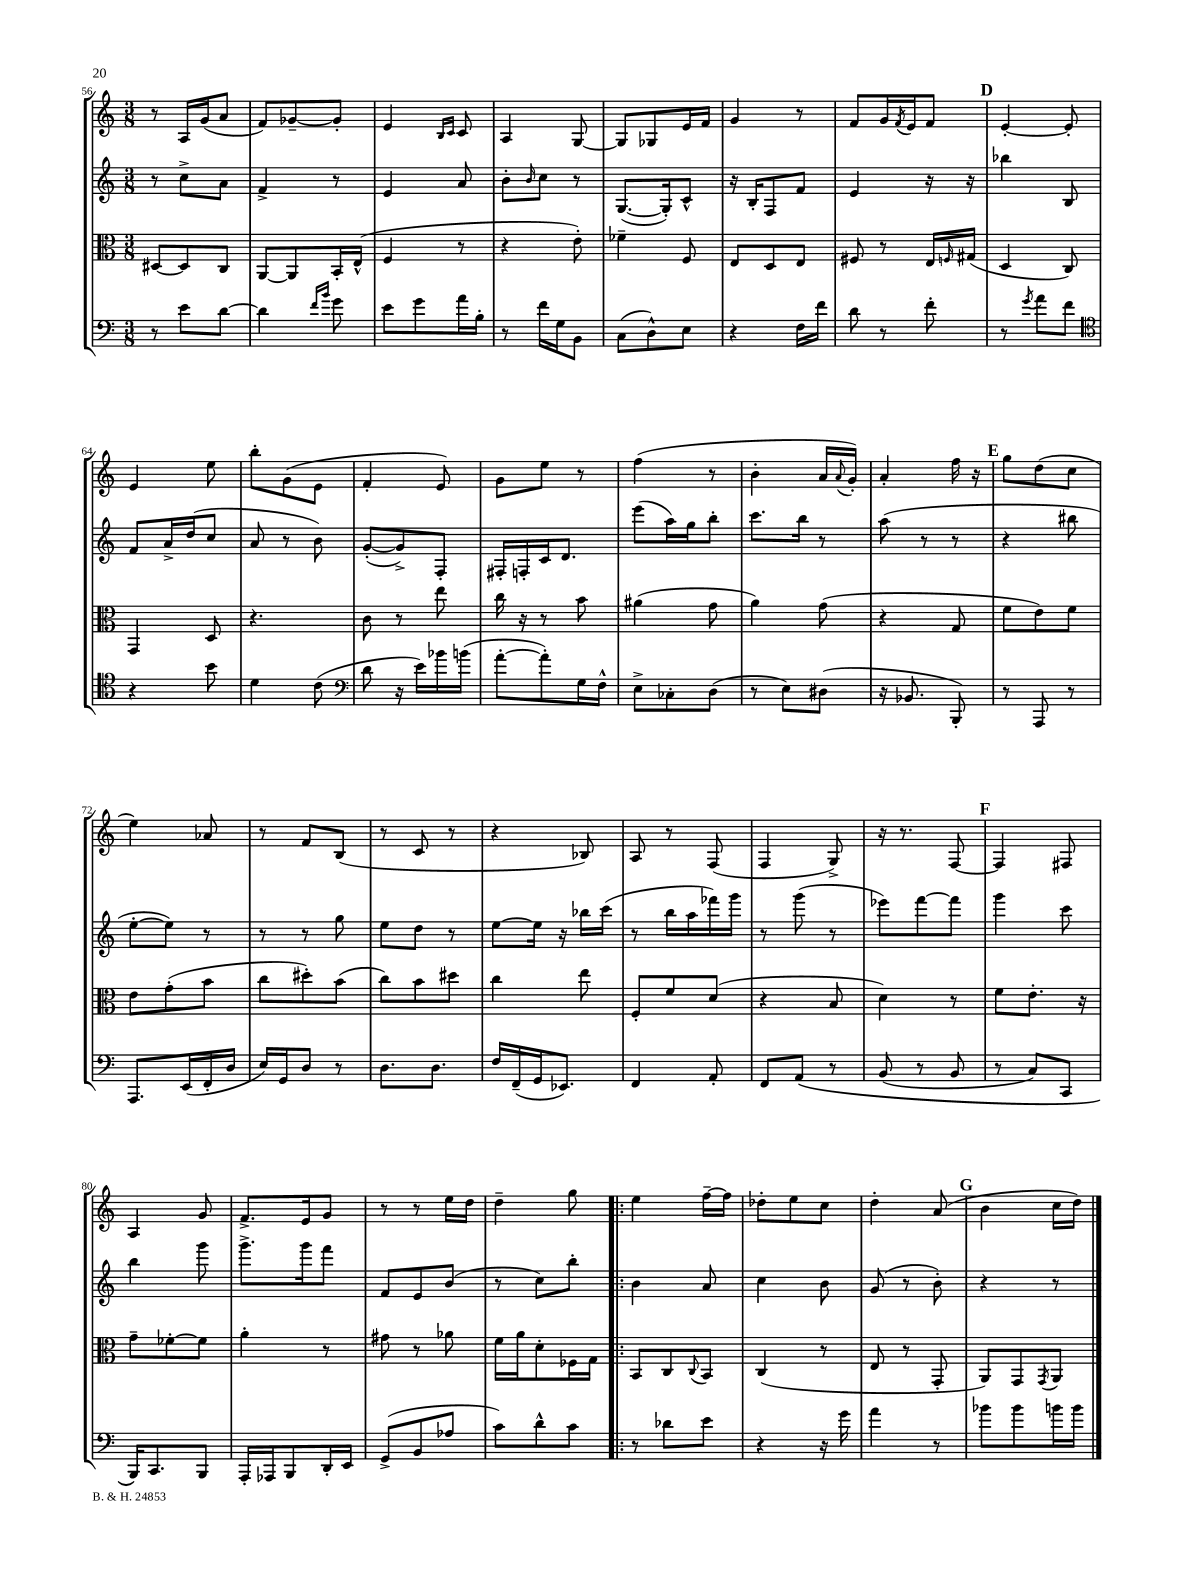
<<
\new StaffGroup <<
\new Staff = "s0" {
    \clef treble \key c \major \numericTimeSignature \time 3/8
    r8 a16 g'16( a'8 |
    f'8) ges'8~-- ges'8-. |
    e'4 \grace { b16 c'16 } c'8 |
    a4 g8~ |
    g8 ges8 e'16 f'16 |
    g'4 r8 |
    f'8 g'16 \acciaccatura { f'8 } e'16 f'8 |
    \mark \markup { \bold "D" } e'4~-. e'8-. |
    e'4 e''8 |
    b''8-. g'8( e'8 |
    f'4-. e'8) |
    g'8 e''8 r8 |
    f''4( r8 |
    b'4-. a'16 \appoggiatura { a'8 } g'16-.) |
    a'4-. f''16 r16 |
    \mark \markup { \bold "E" } g''8 d''8( c''8 |
    e''4) aes'8 |
    r8 f'8 b8( |
    r8 c'8 r8 |
    r4 bes8) |
    a8 r8 f8( |
    f4 g8->) |
    r16 r8. f8~ |
    \mark \markup { \bold "F" } f4 fis8 |
    a4 g'8 |
    f'8.-> e'16 g'8 |
    r8 r8 e''16 d''16 |
    d''4-- g''8 |
    \bar ".|:" e''4 f''16~-- f''16 |
    des''8-. e''8 c''8 |
    d''4-. a'8( |
    \mark \markup { \bold "G" } b'4 c''16 d''16) \bar "|." |
}
\new Staff = "s1" {
    \clef treble \key c \major \numericTimeSignature \time 3/8
    r8 c''8-> a'8 |
    f'4-> r8 |
    e'4 a'8 |
    b'8-. \grace { b'16 } c''8 r8 |
    g8.~( g16-.) c'8-^ |
    r16 b16-. f8 f'8 |
    e'4 r16 r16 |
    \mark \markup { \bold "D" } bes''4 b8 |
    f'8 a'16-> d''16( c''8 |
    a'8 r8 b'8) |
    g'8~-.( g'8->) f8-. |
    fis16-. f16-. c'16 d'8. |
    e'''8( a''16) g''16 b''8-. |
    c'''8. b''16 r8 |
    a''8( r8 r8 |
    \mark \markup { \bold "E" } r4 bis''8 |
    e''8~-. e''8) r8 |
    r8 r8 g''8 |
    e''8 d''8 r8 |
    e''8~ e''16 r16 bes''16 c'''16( |
    r8 b''16 a''16 fes'''16) g'''16 |
    r8 g'''8( r8 |
    ees'''8) f'''8~ f'''8 |
    \mark \markup { \bold "F" } g'''4 c'''8 |
    b''4 g'''8 |
    g'''8.-> g'''16 f'''8 |
    f'8 e'8 b'8( |
    r8 c''8) b''8-. |
    \bar ".|:" b'4 a'8 |
    c''4 b'8 |
    g'8( r8 b'8-.) |
    \mark \markup { \bold "G" } r4 r8 \bar "|." |
}
\new Staff = "s2" {
    \clef alto \key c \major \numericTimeSignature \time 3/8
    dis8~ dis8 c8 |
    a,8~ a,8 b,16-. e16-^( |
    f4 r8 |
    r4 e'8-.) |
    fes'4-- f8 |
    e8 d8 e8 |
    fis8 r8 e16 \grace { f16 } gis16( |
    \mark \markup { \bold "D" } d4 c8) |
    g,4 d8 |
    r4. |
    c'8 r8 e''8 |
    c''16 r16 r8 b'8 |
    ais'4( g'8 |
    a'4) g'8( |
    r4 g8 |
    \mark \markup { \bold "E" } f'8 e'8) f'8 |
    e'8 g'8-.( b'8 |
    c''8 dis''8-.) b'8( |
    c''8) b'8 dis''8 |
    c''4 e''8 |
    f8-. f'8 d'8( |
    r4 b8 |
    d'4) r8 |
    \mark \markup { \bold "F" } f'8 e'8.-. r16 |
    g'8-- fes'8~-. fes'8 |
    a'4-. r8 |
    gis'8 r8 aes'8 |
    f'16 a'16 d'8-. fes16 g16 |
    \bar ".|:" b,8 c8 \appoggiatura { c8 } b,8 |
    c4( r8 |
    e8 r8 g,8-. |
    \mark \markup { \bold "G" } a,8) g,8 \acciaccatura { g,8 } a,8 \bar "|." |
}
\new Staff = "s3" {
    \clef bass \key c \major \numericTimeSignature \time 3/8
    r8 e'8 d'8~ |
    d'4 \grace { f'16 b'16 } g'8 |
    e'8 g'8 a'16 b16-. |
    r8 f'16 g16 b,8 |
    c8( d8-^) e8 |
    r4 f16 f'16 |
    d'8 r8 f'8-. |
    \mark \markup { \bold "D" } r8 \acciaccatura { g'8 } a'8 f'8 |
    \clef tenor r4 b'8 |
    d'4 c'8( |
    \clef bass d'8 r16 e'16) bes'16 b'16( |
    a'8~-. a'8-.) g16 f16-^ |
    e8-> ces8-. d8( |
    r8 e8) dis8( |
    r16 bes,8. b,,8-.) |
    \mark \markup { \bold "E" } r8 a,,8 r8 |
    a,,8. e,16( f,16-. d16 |
    e16) g,16 d8 r8 |
    d8. d8. |
    f16 f,16--( g,16 ees,8.) |
    f,4 a,8-. |
    f,8 a,8\( r8 |
    b,8( r8 b,8 |
    \mark \markup { \bold "F" } r8 c8) c,8 |
    b,,16\) c,8. b,,8 |
    a,,16-. aes,,16 b,,8 d,16-. e,16 |
    g,8->( b,8 aes8 |
    c'8) d'8-^ c'8 |
    \bar ".|:" r8 des'8 e'8 |
    r4 r16 g'16 |
    a'4 r8 |
    \mark \markup { \bold "G" } bes'8 bes'8 b'16 b'16 \bar "|." |
}
>>
>>
\layout { \context { \Score currentBarNumber = #56 } }
